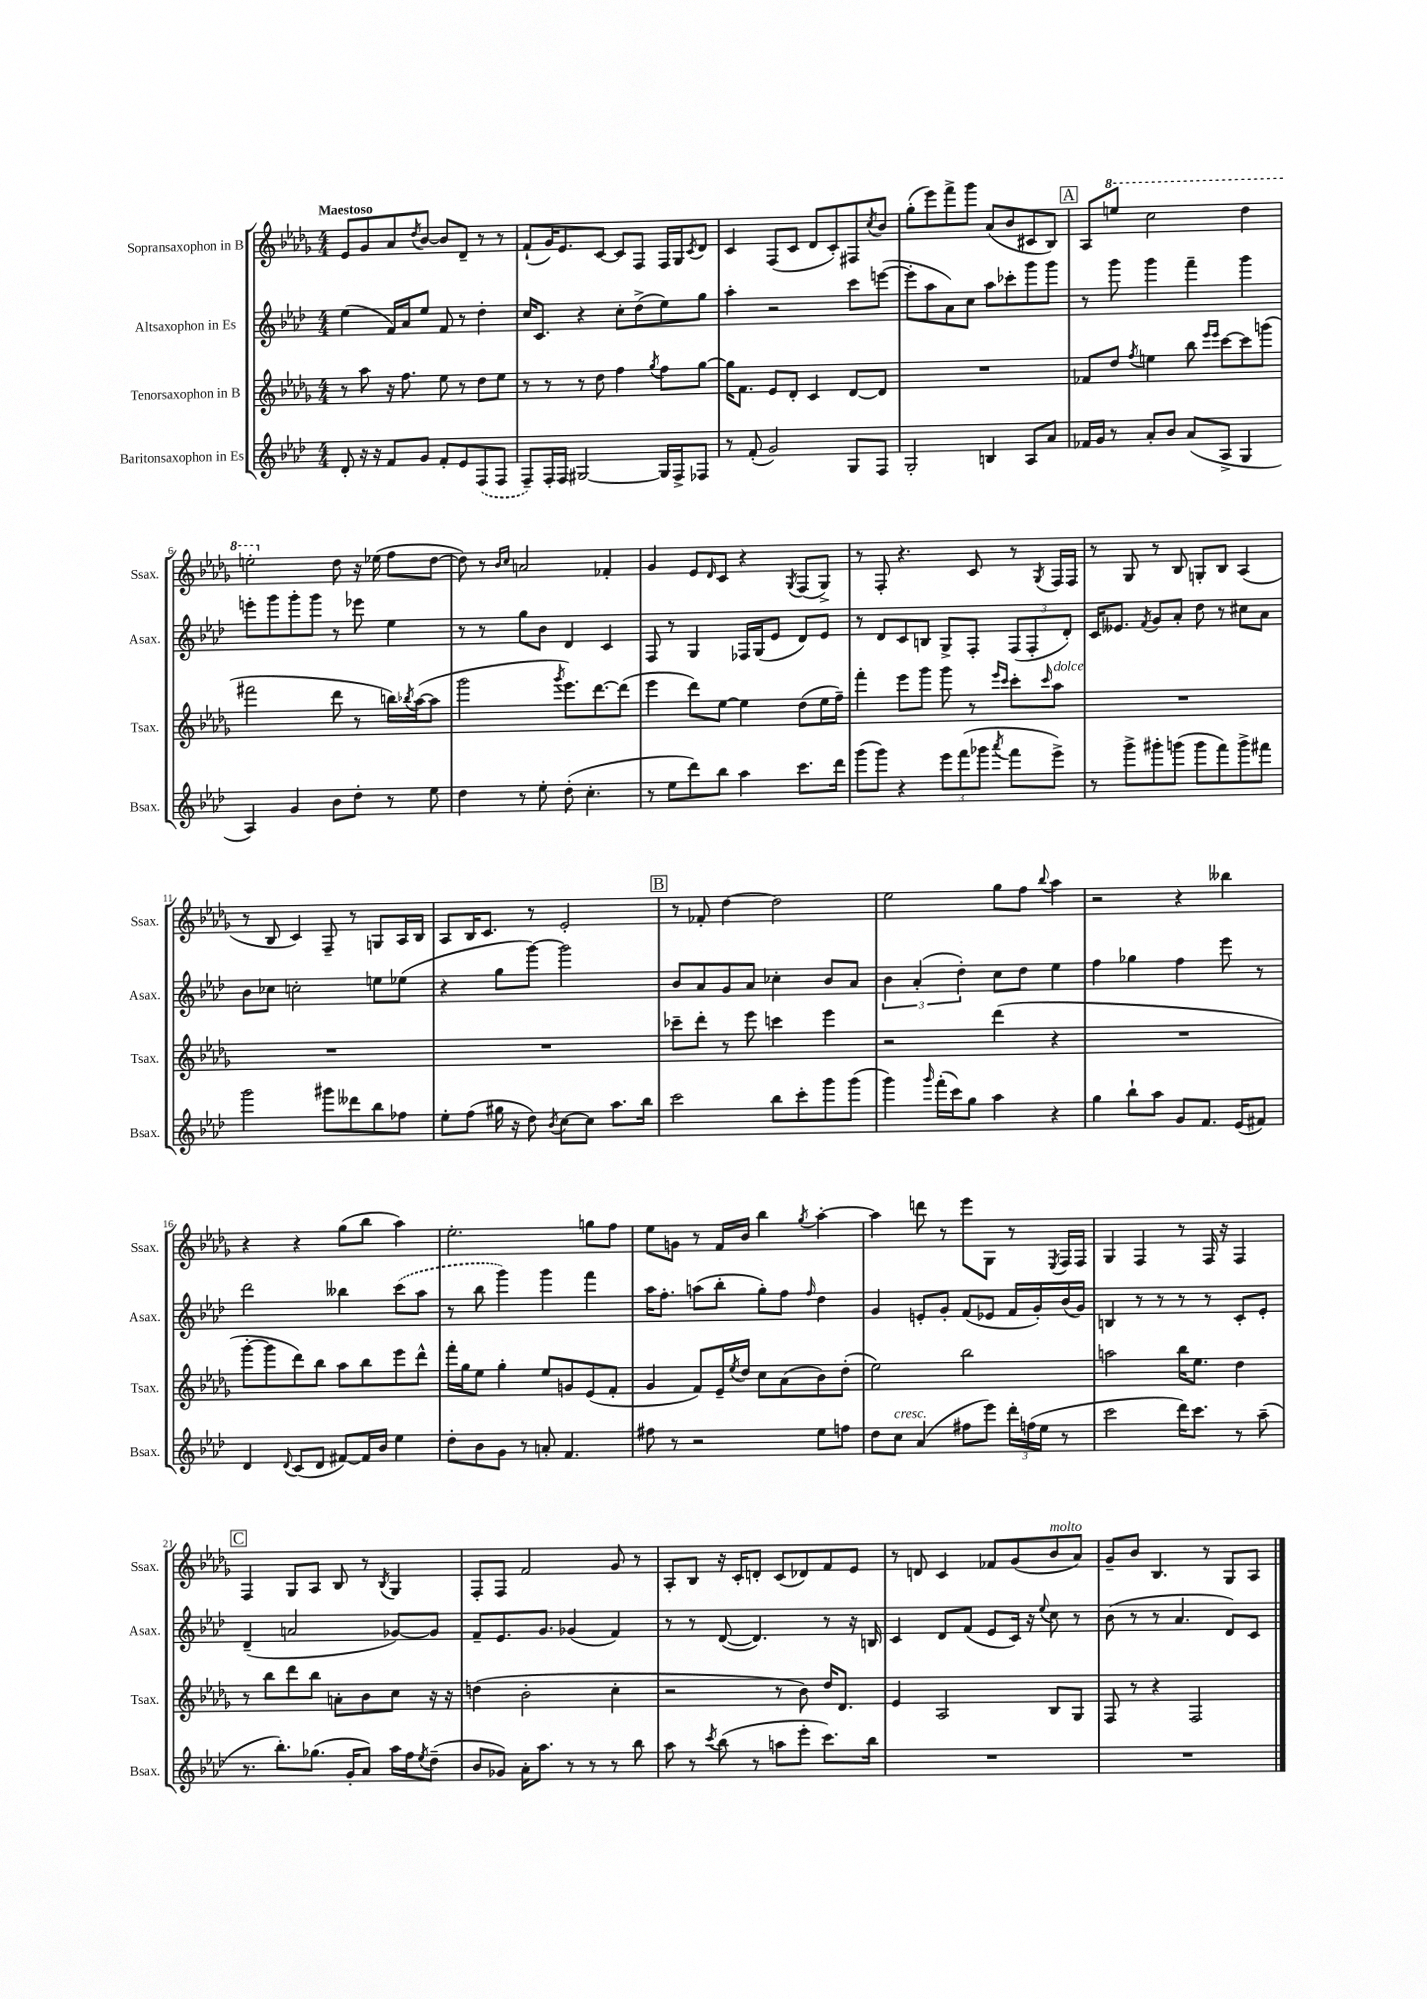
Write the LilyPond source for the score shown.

<<
\new StaffGroup <<
\new Staff = "s0" \with { instrumentName = "Sopransaxophon in B" shortInstrumentName = "Ssax." } {
    \clef treble \key des \major \numericTimeSignature \time 4/4 \tempo "Maestoso"
    ees'8 ges'8 aes'8 \acciaccatura { des''8 } bes'8~ bes'8 des'8-- r8 r8 |
    f'8-!( ges'16) ees'8. c'8~ c'8 f8 f16 ges16 \acciaccatura { c'8 } des'8 |
    c'4 f8( c'8 des'8 c'8-.) fis8 \acciaccatura { c''8 } bes'8 |
    ges''8-.( ees'''8) f'''8-> ges'''8 aes'8( bes'8 cis'8 bes8) |
    \mark \markup { \box "A" } aes8 \ottava #1 e'''8 c'''2 des'''4 |
    e'''2-. \ottava #0 des''8 r16 ees''!16( f''8 des''8~ |
    des''8) r8 \grace { bes'16 c''16 } a'2 fes'4-. |
    ges'4 ees'8 \grace { des'16 } c'8 r4 \acciaccatura { ges8 } f8( ges8->) |
    r8 f8-. r4. c'8 r8 \acciaccatura { ges8 } f16 f16 |
    r8 ges8 r8 bes8 g8-. bes8 aes4( |
    r8 bes8 c'4) f8-- r8 g8 aes16 bes16 |
    aes8 bes16 c'8. r8 ees'2-. |
    \mark \markup { \box "B" } r8 fes'8-. des''4~ des''2 |
    ees''2 ges''8 f''8 \appoggiatura { bes''8 } aes''4 |
    r2 r4 beses''4 |
    r4 r4 ges''8( bes''8 aes''4) |
    ees''2.-. g''8 f''8 |
    ees''8 g'8 r8 f'16 bes'16 bes''4 \acciaccatura { ges''8 } aes''4~-. |
    aes''4 d'''8 r8 ees'''8 ges8 r8 \acciaccatura { ees8 } f16 f16 |
    ges4 f4 r8 f16 r16 f4 |
    \mark \markup { \box "C" } f4 ges8 aes8 bes8 r8 \acciaccatura { bes8 } ges4 |
    f8-. f8 f'2 ges'8 r8 |
    aes8-. bes8 r16 c'16-. d'8-. c'8( des'8) f'8 ees'8 |
    r8 d'8 c'4 fes'8 ges'8( bes'8^\markup { \italic "molto" } aes'8) |
    ges'8-- bes'8 bes4. r8 ges8 aes8 \bar "|." |
}
\new Staff = "s1" \with { instrumentName = "Altsaxophon in Es" shortInstrumentName = "Asax." } {
    \clef treble \key aes \major \numericTimeSignature \time 4/4
    ees''4( f'16) aes'16 ees''8 f'8 r8 des''4-. |
    c''16 c'8. r4 c''8-. des''8->( ees''8) g''8 |
    aes''4-. r2 c'''8 e'''8~( |
    e'''8-. aes''8 aes'8) c''8 aes''8 ces'''8-. g'''8 g'''8 |
    \mark \markup { \box "A" } r8 g'''8 g'''4 f'''4-- g'''4 |
    e'''8-. g'''8 g'''8-. g'''8 r8 ees'''8 ees''4 |
    r8 r8 g''8 bes'8 des'4 c'4 |
    f8 r8 g4 fes16 g16( ees'8 des'8) ees'8 |
    r8 des'8 c'8 b8 g8-> f8-. \tuplet 3/2 { f8( f8-. des'8-.) } |
    c'16 eeses'8. \acciaccatura { f'8 } g'8 aes'8-. des''8 r8 cis''8 aes'8 |
    bes'8 ces''8 c''2-. e''8 ees''8( |
    r4 g''8 g'''8~) g'''2 |
    \mark \markup { \box "B" } bes'8 aes'8 g'8 aes'8 ces''4-. bes'8 aes'8 |
    \tuplet 3/2 { bes'4 aes'4-.( des''4-.) } c''8 des''8 ees''4 |
    f''4 ges''4 f''4 ees'''8 r8 |
    des'''2 beses''4 \once \slurDashed c'''8( aes''8 |
    r8 bes''8 g'''4) g'''4 f'''4 |
    aes''16 f''8.-. a''8( bes''8-. g''8-.) f''8 \grace { f''16 } des''4 |
    g'4 e'8-. g'8-. f'8( ees'8 f'16 g'16-.) bes'16( g'16) |
    b4 r8 r8 r8 r8 c'8-. ees'8-. |
    \mark \markup { \box "C" } des'4--( a'2 ges'8~) ges'8 |
    f'8-- ees'8. g'8. ges'4( f'4) |
    r8 r8 des'8~( des'4.) r8 r16 b16 |
    c'4 des'8 f'8( ees'8 c'16) r16 \appoggiatura { ees''8 } c''8 r8 |
    bes'8( r8 r8 aes'4. des'8) c'8 \bar "|." |
}
\new Staff = "s2" \with { instrumentName = "Tenorsaxophon in B" shortInstrumentName = "Tsax." } {
    \clef treble \key des \major \numericTimeSignature \time 4/4
    r8 aes''8 r16 f''8. ees''8 r8 des''8 ees''8 |
    r8 r8 r8 des''8 f''4 \acciaccatura { ges''8 } f''8 ges''8~ |
    ges''16 f'8. ees'8 des'8-. c'4 des'8~ des'8 |
    R1 |
    \mark \markup { \box "A" } fes'8 des''8 \acciaccatura { f''8 } e''4 bes''8 \grace { ees'''16 ees'''16 } c'''8~ c'''8 g'''8( |
    fis'''2 des'''8 r8 b''16) \acciaccatura { bes''8 } aes''16~( aes''8 |
    ges'''2 \acciaccatura { ges'''8 } ees'''8.) des'''8.~ des'''8( |
    ees'''4 des'''8) ees''8~ ees''4 des''8( ees''16 f''16--) |
    f'''4-. ees'''8 ges'''8 ges'''8 r8 \grace { ees'''16 c'''16 } c'''8-. \grace { c'''16 } aes''8^\markup { \italic "dolce" } |
    R1 |
    R1 |
    R1 |
    \mark \markup { \box "B" } ces'''8-- des'''8-. r8 ees'''8 c'''4 ees'''4 |
    r2 des'''4( r4 |
    R1 |
    ges'''8~-. ges'''8 des'''8) bes''8 aes''8 bes''8 ees'''8 des'''8-^ |
    f'''16-. ges''16 ees''8 ges''4-. ees''8 g'8 ees'8( f'8-. |
    ges'4 f'8) ees'16-- \acciaccatura { ees''8 } des''16 c''8 aes'8( bes'8) des''8-.( |
    ees''2) bes''2 |
    a''2 bes''16 ees''8. des''4 |
    \mark \markup { \box "C" } r8 bes''8 des'''8 bes''8 a'8-. bes'8 c''8 r16 r16 |
    d''4( bes'2-. c''4-. |
    r2 r8 bes'8) des''16 des'8. |
    ees'4 aes2 bes8 ges8 |
    f8 r8 r4 f2 \bar "|." |
}
\new Staff = "s3" \with { instrumentName = "Baritonsaxophon in Es" shortInstrumentName = "Bsax." } {
    \clef treble \key aes \major \numericTimeSignature \time 4/4
    des'8-. r16 r16 f'8 g'8 f'8-. ees'8 \once \slurDashed f8( f8 |
    f8--) f16-. f16 gis2~ gis16 f16-> fes8 |
    r8 f'8-.( g'2) g8 f8 |
    g2-. b4 aes8 aes'8 |
    \mark \markup { \box "A" } fes'16 g'16 r8 aes'8-. bes'8 aes'8( aes8-> g4 |
    aes4) g'4 bes'8 des''8-. r8 ees''8 |
    des''4 r8 ees''8-. des''8-.( c''4.-. |
    r8 ees''8 des'''8) bes''8 aes''4 c'''8. des'''16 |
    g'''8( g'''8) r4 \tuplet 3/2 { ees'''8 f'''8( ges'''8 } \acciaccatura { aes'''8 } f'''8 ees'''8->) |
    r8 g'''8-> gis'''8-. g'''8( g'''8 f'''8) g'''8-> fis'''8 |
    g'''2 gis'''8 deses'''8 bes''8 fes''8 |
    ees''8-. f''8( gis''16 r16 des''8) \acciaccatura { bes'8 } c''8~ c''8 aes''8. bes''16 |
    \mark \markup { \box "B" } c'''2 bes''8 c'''8-. g'''8 g'''8( |
    g'''4) \grace { g'''16 } f'''16-.( c'''16) g''8 aes''4 r4 |
    g''4 bes''8-! aes''8 g'8 f'8. ees'16( fis'8) |
    des'4 \appoggiatura { des'8 } c'8( des'8 fis'8~) fis'16 bes'16 ees''4 |
    des''8-. bes'8 g'8 r8 a'8-. f'4. |
    fis''8 r8 r2 ees''8 f''8 |
    des''8 c''8^\markup { \italic "cresc." } aes'4( fis''8 ees'''8) \tuplet 3/2 { des'''16-. f''16( ees''16 } r8 |
    c'''2 des'''16) c'''8. r8 aes''8--( |
    \mark \markup { \box "C" } r8. bes''8.-.) ges''8.( g'16-. aes'8) aes''16 f''16 \acciaccatura { ees''8 } des''8--( |
    bes'8 ges'8) aes'16-. aes''8. r8 r8 r8 bes''8 |
    aes''8 r8 \acciaccatura { c'''8 } bes''8( r8 a''8 ees'''8-. c'''8.) bes''16 |
    R1 |
    R1 \bar "|." |
}
>>
>>
